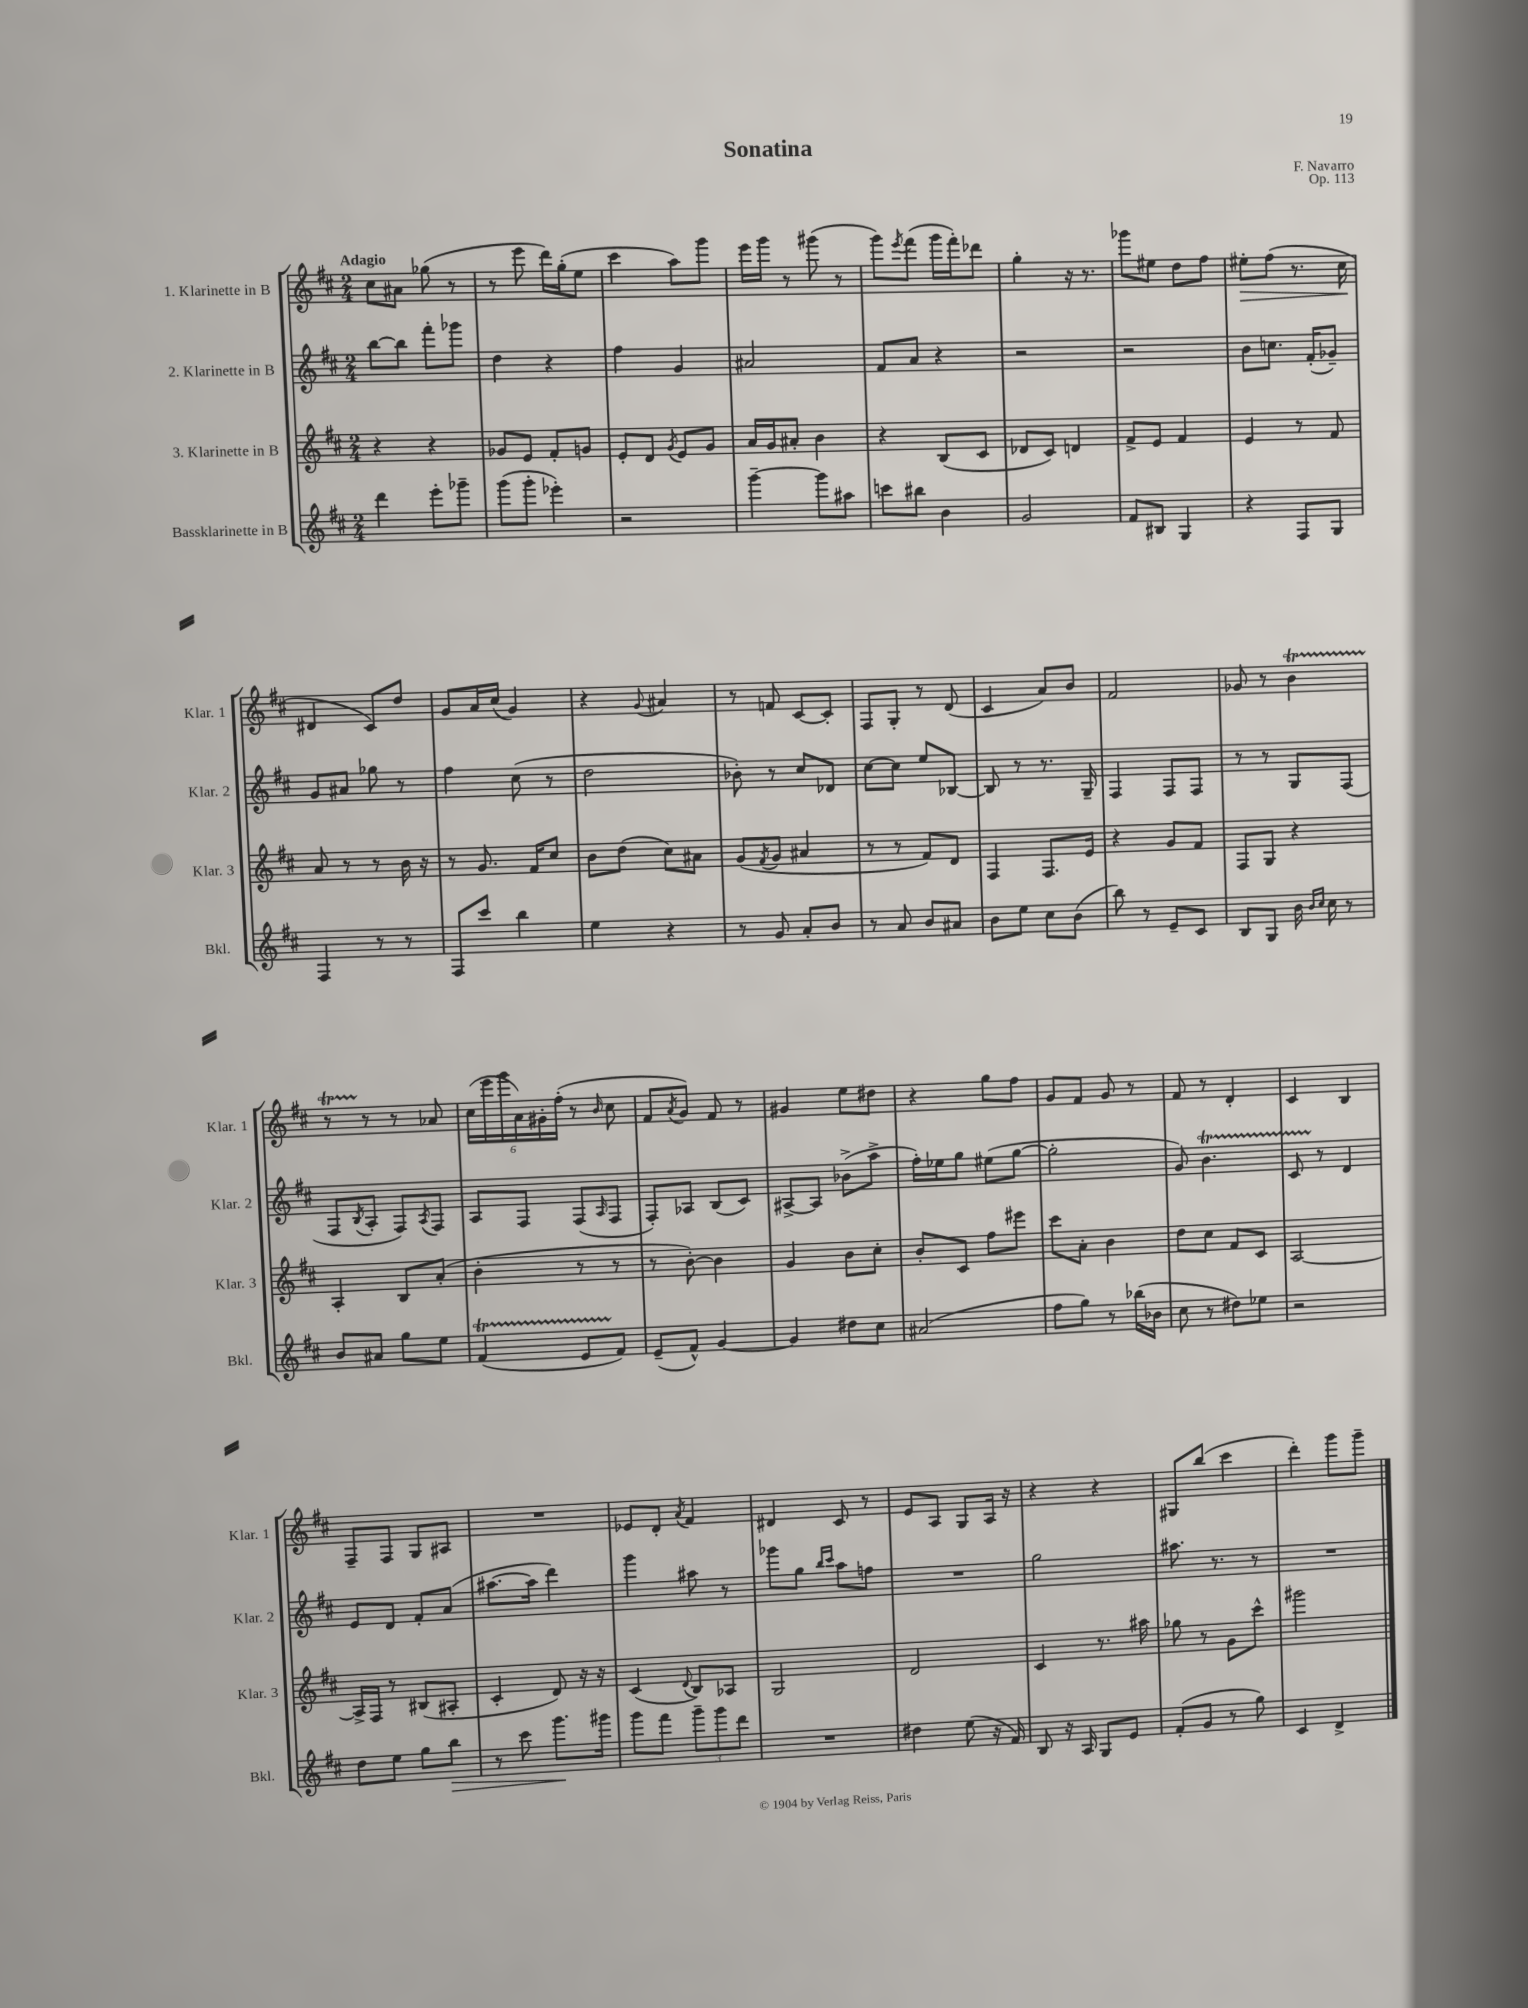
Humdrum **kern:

**kern	**kern	**kern	**kern
*staff4	*staff3	*staff2	*staff1
*clefG2	*clefG2	*clefG2	*clefG2
*k[f#c#]	*k[f#c#]	*k[f#c#]	*k[f#c#]
*M2/4	*M2/4	*M2/4	*M2/4
4ddd\	4r	[8bb\L	8cc#\L
.	.	8bb\]J	8a#\J
8eee'\L	4r	8fff#'\L	(8gg-\
8ggg-~\J	.	8ggg-\J	8r
=	=	=	=
(8ggg\L	8g-/L	4dd\	8r
8ggg'\J	8e/J	.	8eee\
4eee-'\)	8f#'/L	4r	16ddd\LL)
.	.	.	(16gg'\J
.	8g/J	.	8ee\J
=	=	=	=
2r	8e'/L	4ff#\	4ccc#\
.	8d/J	.	.
.	8qg/	.	.
.	8e/L	4g/	8aa\L)
.	8g/J	.	8ggg\J
=	=	=	=
[4ggg~\	16a/LL	2a#/	16eee\LL
.	16g/J	.	16ggg\JJ
.	8a#'/J	.	8r
8ggg\]L	4b\	.	(8ggg#\
8aa#\J	.	.	8r
=	=	=	=
8ccc\L	4r	8f#/L	8ggg\L)
.	.	.	8qeee/
8bb#\J	.	8a/J	(8fff#\J
4b\	(8B/L	4r	16ggg\LL
.	.	.	16fff#'\J)
.	8c#/J	.	8ddd-\J
=	=	=	=
2g/	8d-/L	2r	4gg'\
.	8c#/J)	.	.
.	4d/	.	16r
.	.	.	8.r
=	=	=	=
8f#/L	8f#^/L	2r	8ggg-\L
8B#/J	8e/J	.	8ee#\J
4G/	4f#/	.	8dd\L
.	.	.	8ff#\J
=	=	=	=
4r	4e/	8b\L	8ee#'\L
.	.	8.cc\J	(8ff#\J
8F#/L	8r	.	8.r
.	.	(16f#'/LK	.
8G/J	8f#/	8g-~/J)	.
.	.	.	16cc#\
=	=	=	=
4F#/	8a/	8g/L	4d#/
.	8r	8a#/J	.
8r	8r	8gg-\	8c#/L)
8r	16b\	8r	8dd/J
.	16r	.	.
=	=	=	=
8F#/L	8r	4ff#\	8g/L
8ccc#/J	8.g/	.	16a/L
.	.	.	(16cc#/JJ
4bb\	.	(8cc#\	4g/)
.	16f#/LK	.	.
.	8cc#/J	8r	.
=	=	=	=
4ee\	8b\L	2dd\	4r
.	(8dd\J	.	.
.	.	.	8qqg/
4r	8cc#\L)	.	4a#/
.	8a#\J	.	.
=	=	=	=
8r	(8g/L	8b-'\)	8r
.	8qf#/	.	.
8g/	8g/J	8r	8f/
8a'/L	4a#/	8cc#/L	[8c#/L
8b/J	.	8d-/J	8c#'/]J
=	=	=	=
8r	8r	[8cc#\L	8F#/L
8a/	8r	8cc#\]J	8G'/J
8b/L	8f#/L)	8ee/L	8r
8a#/J	8d/J	[8B-/J	(8d/
=	=	=	=
8b\L	4F#/	8B-/]	4c#/
8ee\J	.	8r	.
8cc#\L	8.F#/L	8.r	8a/L)
(8b\J	.	.	8b/J
.	16e/Jk	16G~/	.
=	=	=	=
8bb\)	4r	4F#/	2f#/
8r	.	.	.
8e~/L	8g/L	8F#/L	.
8c#/J	8f#/J	8F#/J	.
=	=	=	=
8B/L	8F#/L	8r	8g-/
8G/J	8G/J	8r	8r
16b\	4r	8G/L	4b\
16qqb/LL	.	.	.
16qqcc#/JJ	.	.	.
16cc#\	.	.	.
8r	.	(8F#/J	.
=	=	=	=
8b/L	4A'/	8F#/L	8r
.	.	8qB/	.
8a#/J	.	8A'/J	8r
8gg\L	8B/L	8F#/L)	8r
.	.	8qA/	.
8ee\J	(8a'/J	8F#/J	8a-/
=	=	=	=
(4f#/	4b'\	8A/L	(24cc#\LL
.	.	.	24eee\
.	.	.	24ggg\
.	.	8F#/J	24a\)
.	.	.	24g#'\
.	.	.	(24ff#'\JJ
8e/L	8r	(8F#/L	8r
.	.	16qqA/	16qqb/
8f#/J)	8r	8F#/J	8cc#\
=	=	=	=
(8e~/L	8r	8F#'/L)	8f#/L
.	.	.	8qa/
8f#^^/J)	[8b'\)	8A-/J	8g/J)
[4g/	4b\]	(8B/L	8f#/
.	.	8c#/J)	8r
=	=	=	=
4g/]	4g/	[8A#^/L	4g#/
.	.	8A#/]J	.
8dd#\L	8b\L	(8b-^\L	8ee\L
8cc#\J	8cc#'\J	8aa^\J	8dd#\J
=	=	=	=
(2a#/	8b'/L	16ff#'\LL)	4r
.	.	16ee-\J	.
.	8c#/J	8gg\J	.
.	8ff#\L	(8ee#\L	8gg\L
.	8eee#\J	[8gg\J	8ff#\J
=	=	=	=
8ff#\L	8ccc#\L	2gg'\]	8g/L
8gg\J)	8a'\J	.	8f#/J
8r	4b\	.	8g/
(16bb-\LL	.	.	8r
16b-\JJ	.	.	.
=	=	=	=
8cc#\	8dd\L	8g/)	8f#/
8r	8cc#\J	4.b\	8r
8dd#\L)	8f#/L	.	4d'/
8ee-\J	8c#/J	.	.
=	=	=	=
2r	[2A/	8c#/	4c#/
.	.	8r	.
.	.	4d/	4B/
=	=	=	=
8dd\L	16A^/]LL	8e/L	8F#~/L
.	16F#/JJ	.	.
8ee\J	8r	8d/J	8F#/J
8gg\L	(8B#/L	8f#'/L	8G/L
8bb\J	8A#'/J	(8a/J	8A#/J
=	=	=	=
8r	4c#'/	[8.aa#\L	2r
8ccc#\	.	.	.
.	.	16aa#\]Jk	.
8.ggg\L	8d/)	4ddd\)	.
.	16r	.	.
16ggg#\Jk	16r	.	.
=	=	=	=
8ggg\L	(4c#/	4ggg\	8e-/L
8fff#\J	.	.	8d'/J
.	8qqd/	.	8qa/
12ggg~\L	8B/L)	8aa#\	4f#/
12ggg\	.	.	.
.	8A-/J	8r	.
12ddd\J	.	.	.
=	=	=	=
2r	2G/	8ggg-\L	4d#/
.	.	8gg\J	.
.	.	16qqbb/LL	.
.	.	16qqccc#/JJ	.
.	.	8aa\L	8c#/
.	.	8ff\J	8r
=	=	=	=
4dd#\	2d/	2r	8e/L
.	.	.	8A/J
(8ee\	.	.	8G/L
16r	.	.	16A/Jk
16f#/)	.	.	16r
=	=	=	=
8B/	4c#/	2gg\	4r
16r	.	.	.
16A/	.	.	.
8G/L	8.r	.	4r
8e/J	.	.	.
.	16aa#\	.	.
=	=	=	=
(8f#'/L	8gg-\	8.aa#\	8G#/L
8g/J	8r	.	(8bb/J
.	.	8.r	.
8r	8g\L	.	4ccc#\
8gg\)	8ccc#^^\J	8r	.
=	=	=	=
4c#/	2ggg#\	2r	4ddd'\)
4d^/	.	.	8ggg\L
.	.	.	8ggg~\J
==	==	==	==
*-	*-	*-	*-
